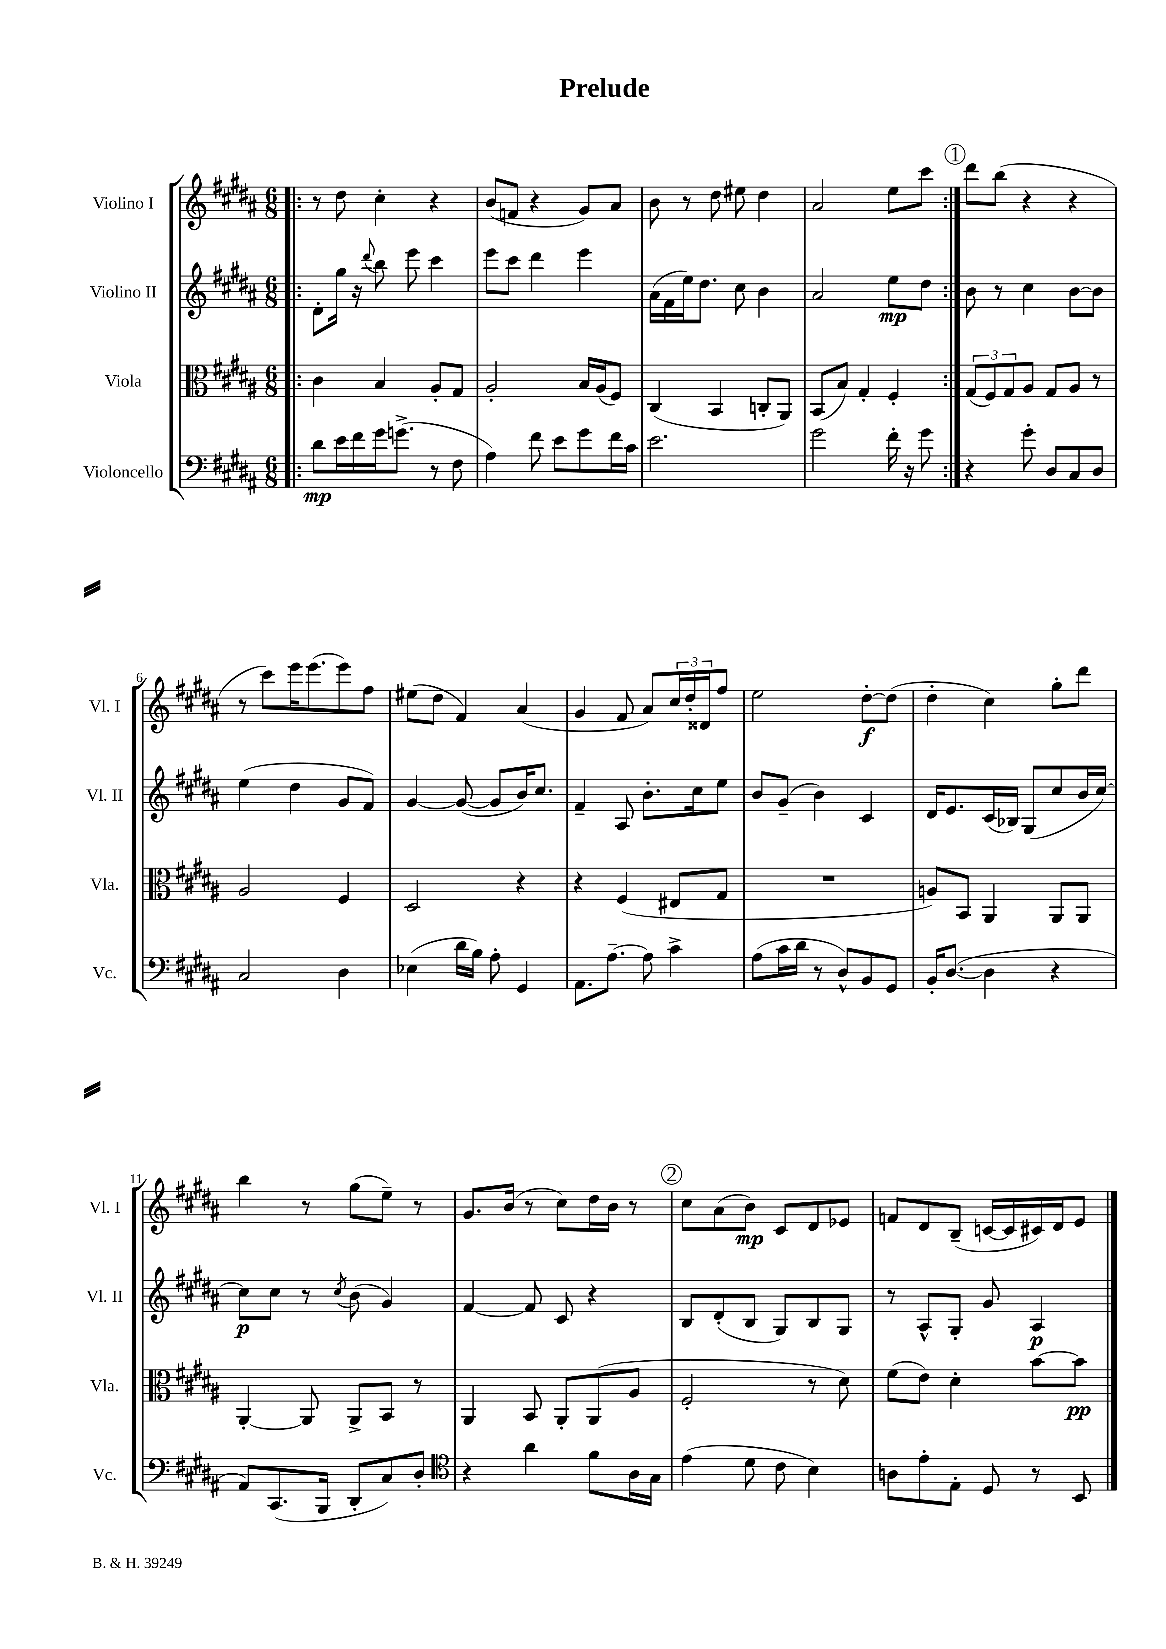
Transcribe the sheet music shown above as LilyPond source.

\header { title = "Prelude" }
<<
\new StaffGroup <<
\new Staff = "s0" \with { instrumentName = "Violino I" shortInstrumentName = "Vl. I" } {
    \clef treble \key b \major \numericTimeSignature \time 6/8
    \repeat volta 2 { \bar ".|:" r8 dis''8 cis''4-. r4 |
    b'8( f'8 r4 gis'8) ais'8 |
    b'8 r8 dis''8 eis''8 dis''4 |
    ais'2 e''8 cis'''8 | }
    \mark \markup { \circle "1" } dis'''8 b''8( r4 r4 |
    r8 cis'''8) e'''16 e'''8.( e'''8) fis''8 |
    eis''8( dis''8 fis'4) ais'4( |
    gis'4 fis'8 ais'8) \tuplet 3/2 { cis''16 dis''16-. disis'16 } fis''8 |
    e''2 dis''8~-.\f dis''8( |
    dis''4-. cis''4) gis''8-. dis'''8 |
    b''4 r8 gis''8( e''8--) r8 |
    gis'8. b'16( r8 cis''8) dis''16 b'16 r8 |
    \mark \markup { \circle "2" } cis''8 ais'8( b'8\mp) cis'8 dis'8 ees'8 |
    f'8 dis'8 b8--( c'16~ c'16 cis'16) dis'16 e'8 \bar "|." |
}
\new Staff = "s1" \with { instrumentName = "Violino II" shortInstrumentName = "Vl. II" } {
    \clef treble \key b \major \numericTimeSignature \time 6/8
    \repeat volta 2 { \bar ".|:" dis'8-. gis''16 r16 \appoggiatura { dis'''8 } b''8 e'''8 cis'''4 |
    e'''8 cis'''8 dis'''4 e'''4 |
    ais'16( fis'16 e''16) dis''8. cis''8 b'4 |
    ais'2 e''8\mp dis''8 | }
    \mark \markup { \circle "1" } b'8 r8 cis''4 b'8~ b'8 |
    e''4( dis''4 gis'8 fis'8) |
    gis'4~ gis'8~( gis'8 b'16) cis''8. |
    fis'4-- ais8 b'8.-. cis''16 e''8 |
    b'8 gis'8--( b'4) cis'4 |
    dis'16 e'8. cis'16( bes16) gis8( cis''8 b'16 cis''16~) |
    cis''8\p cis''8 r8 \acciaccatura { cis''8 } b'8( gis'4) |
    fis'4~ fis'8 cis'8 r4 |
    \mark \markup { \circle "2" } b8 dis'8-.( b8 gis8) b8 gis8 |
    r8 ais8-^ gis8-. gis'8 ais4\p \bar "|." |
}
\new Staff = "s2" \with { instrumentName = "Viola" shortInstrumentName = "Vla." } {
    \clef alto \key b \major \numericTimeSignature \time 6/8
    \repeat volta 2 { \bar ".|:" cis'4 b4 ais8-. gis8 |
    ais2-. b16 ais16( fis8) |
    cis4( b,4 c8-. ais,8) |
    b,8( b8) gis4-. fis4-. | }
    \mark \markup { \circle "1" } \tuplet 3/2 { gis8( fis8) gis8 } ais8 gis8 ais8 r8 |
    ais2 fis4 |
    dis2 r4 |
    r4 fis4( eis8 gis8 |
    R2. |
    a8) b,8 ais,4 ais,8 ais,8 |
    ais,4~-. ais,8 ais,8-> b,8 r8 |
    ais,4 b,8 ais,8-. ais,8( ais8 |
    \mark \markup { \circle "2" } fis2-. r8 dis'8) |
    fis'8( e'8) dis'4-. b'8~ b'8\pp \bar "|." |
}
\new Staff = "s3" \with { instrumentName = "Violoncello" shortInstrumentName = "Vc." } {
    \clef bass \key b \major \numericTimeSignature \time 6/8
    \repeat volta 2 { \bar ".|:" dis'8\mp e'16 fis'16 gis'16 g'8.->( r8 fis8 |
    ais4) fis'8 e'8 gis'8 fis'16 cis'16 |
    e'2. |
    gis'2 fis'16-. r16 gis'8 | }
    \mark \markup { \circle "1" } r4 gis'8-. dis8 cis8 dis8 |
    cis2 dis4 |
    ees4( dis'16 b16) ais8-. gis,4 |
    ais,8. ais8.~-- ais8 cis'4-> |
    ais8( cis'16 dis'16 r8 dis8-^) b,8 gis,8 |
    b,16-. dis8.~( dis4 r4 |
    ais,8) cis,8.( b,,16 dis,8-. cis8) dis8-. |
    \clef tenor r4 ais'4 fis'8 ais16 gis16 |
    \mark \markup { \circle "2" } e'4( dis'8 cis'8 b4) |
    a8 e'8-. e8-. dis8 r8 b,8 \bar "|." |
}
>>
>>
